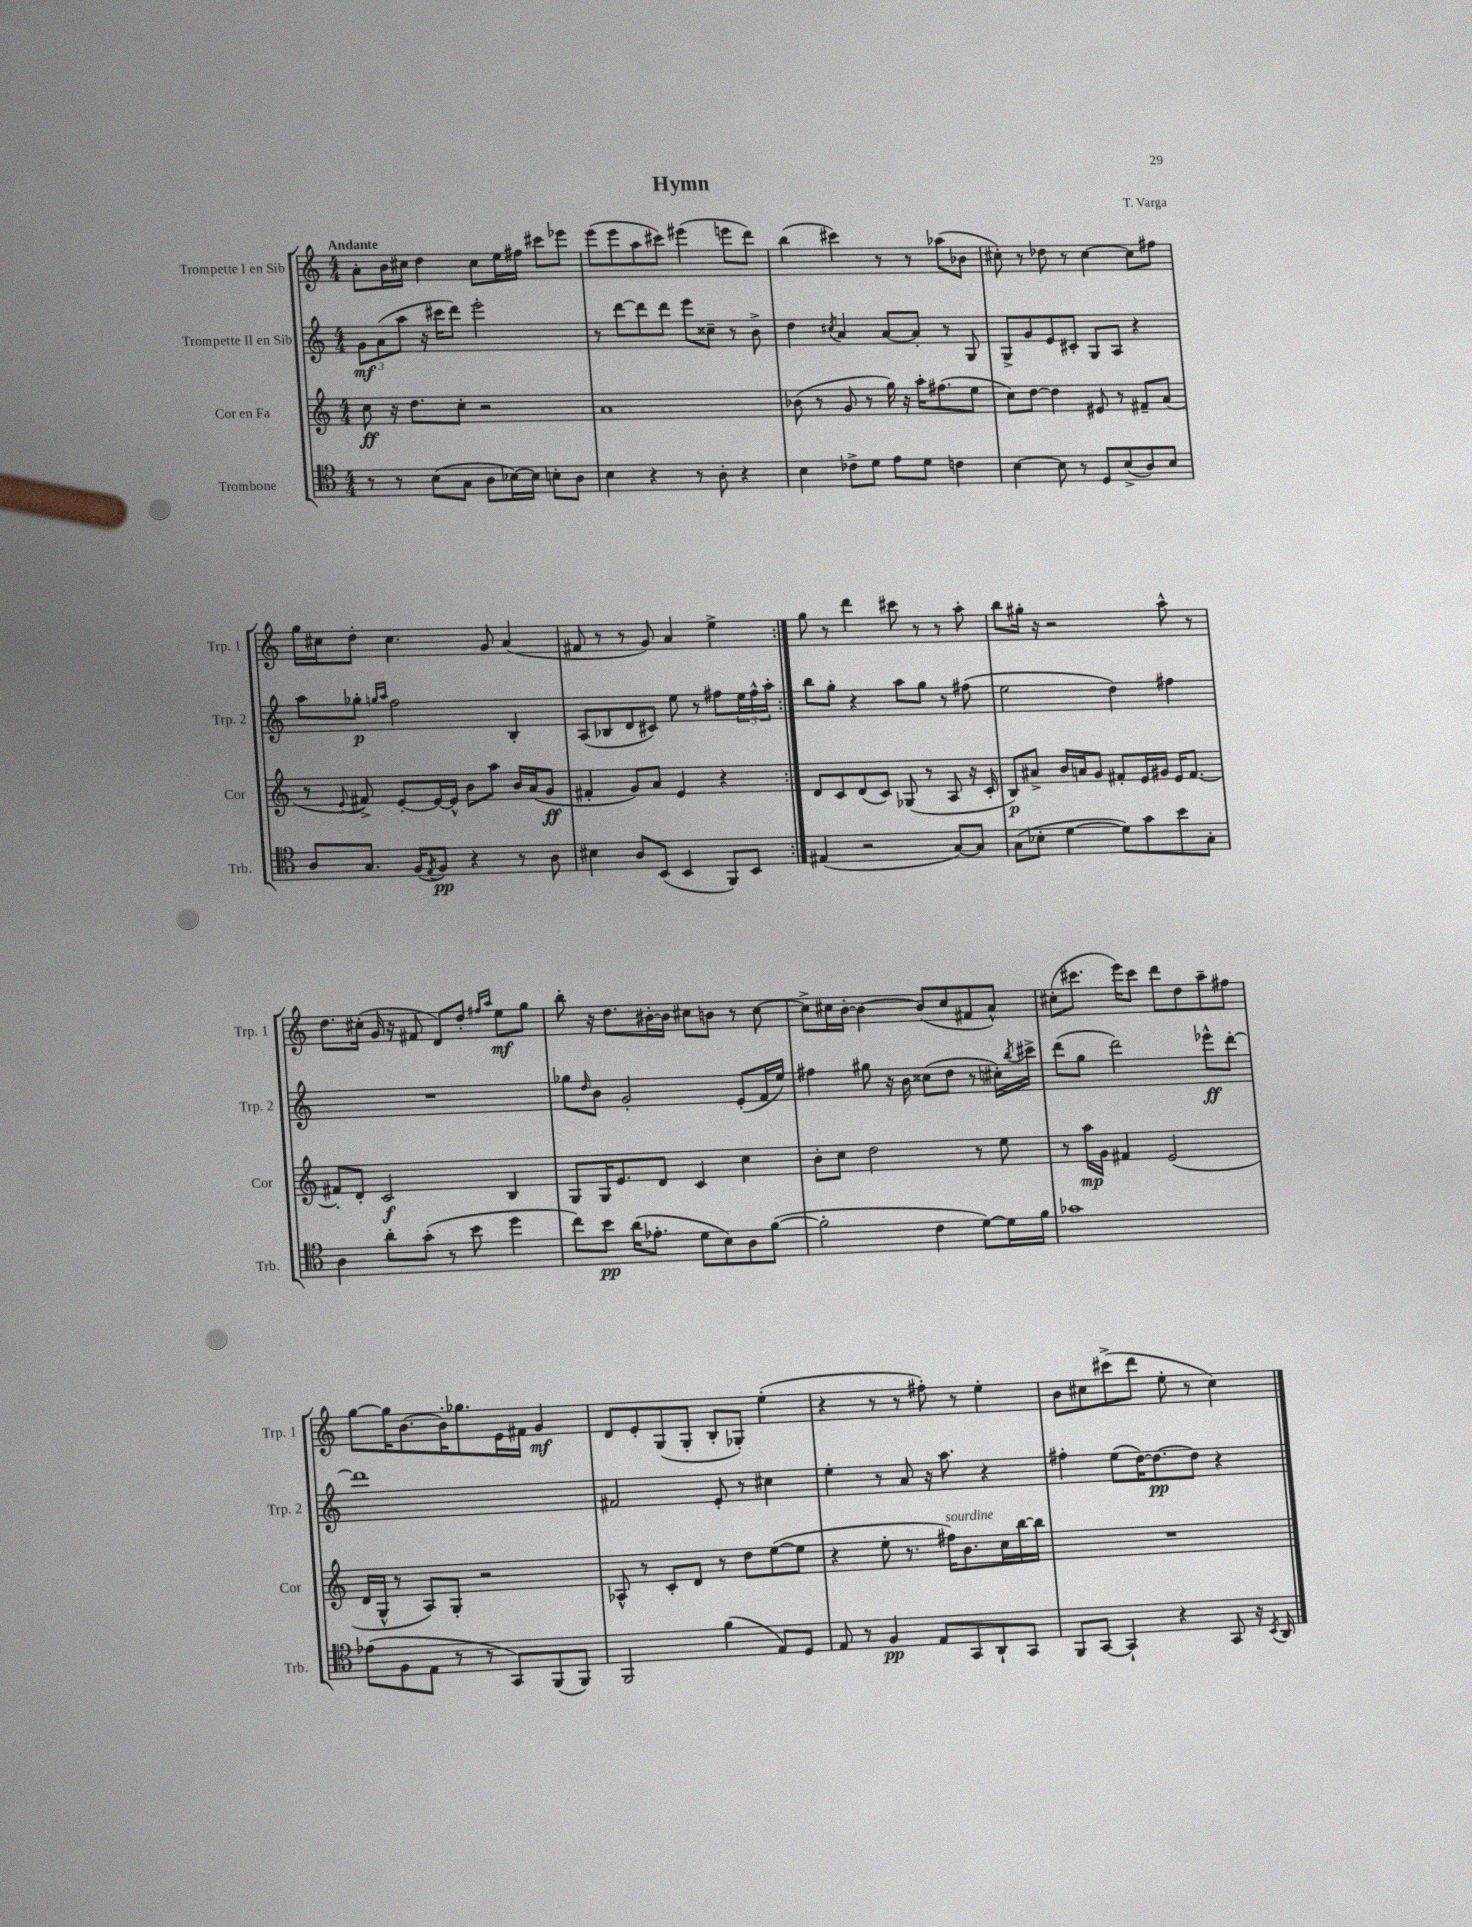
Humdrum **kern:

**kern	**kern	**kern	**kern
*staff4	*staff3	*staff2	*staff1
*clefC4	*clefG2	*clefG2	*clefG2
*k[]	*k[]	*k[]	*k[]
*M4/4	*M4/4	*M4/4	*M4/4
8r	8cc	12g	8a'
.	.	(12a	.
8r	16r	.	16b
.	.	12aa	.
.	8.dd	.	16cc#
(8B	.	16r	4dd
.	.	16ccc#	.
8G	8cc'	8ddd)	.
8A	2r	2eee'	8cc#
[16B-)	.	.	16ee
16B-]	.	.	16ff#
8B'	.	.	8ccc#
8A	.	.	8eee-
=	=	=	=
4B	1a	8r	(8eee
.	.	[8ddd	8eee
4r	.	8ddd]	8aa
.	.	8ddd	8ccc#)
8r	.	8eee	(4eee#
8A'	.	8cc##~	.
4r	.	8r	8eee
.	.	8b^	8ddd)
=	=	=	=
4B	(8b-	4dd	(4bb
.	8r	.	.
.	.	8qcc#	.
8c-^	8g	4a	4ccc#)
8d	8r	.	.
8e	16gg)	[8a	8r
.	16r	.	.
8d	16aa'	8a']	8r
.	(8.ff#	.	.
4c	.	8r	(8aa-
.	8ee	8G	8b-
=	=	=	=
[4B	8cc)	8G^	8cc#')
.	[8dd	8g	8r
8B]	4dd]	8e	8dd-
8r	.	8c#'	8r
8D	8e#	8G	[4cc#
(8B^	8r	8A	.
8A)	8f#~	4r	8cc#]
8B	(8a	.	8ff#
=	=	=	=
8A	8r	8aa	16gg
.	.	.	16cc#
.	8qqe	.	.
8.G	8f#^)	8gg-'	8dd'
.	.	16qqgg	.
.	.	16qqaa	.
.	[8e'	2ff	4.cc#
(16F	.	.	.
8qE	.	.	.
8F)	16e_	.	.
.	16e^^]	.	.
4r	8b	.	.
.	8aa	.	8g
8r	16b	4B'	(4a
.	(16a	.	.
8A	8g	.	.
=	=	=	=
4B#	4f#'	(8A	8f#
.	.	8B-	8r
8A	8g)	8d	8r
(8BB	8a	8c#)	8g)
4BB	4e	8ee	4a
.	.	8r	.
8FF)	4r	8ff#	4ee^
8BB	.	24ee	.
.	.	24ff#^^	.
.	.	24aa'	.
=:|!	=:|!	=:|!	=:|!
(4E#	8d	8bb	8gg
.	8c	8gg'	8r
2r	(8d	4r	4ddd
.	8c)	.	.
.	(8G-	8aa	8ccc#
.	8r	8gg	8r
[8G)	8A	8r	8r
8G]	16r	(8ff#	8aa'
.	16c'	.	.
=	=	=	=
(8G	8B)	2ee	8bb
8B-'	8a#^	.	16gg#'
.	.	.	16r
[4d	16b	.	2r
.	16a	.	.
.	8g	.	.
8d])	8f#'	4dd)	.
8g	16e	.	.
.	16g#	.	.
8b	16e	4ff#	8aa^^
.	[8.f#	.	.
8G'	.	.	8r
=	=	=	=
4A	8f#']	1r	8.dd
.	8d'	.	.
.	.	.	(16cc#'
8a'	2c	.	16g
.	.	.	16r
(8g'	.	.	8f#
8r	.	.	8d)
8b	.	.	8dd'
.	.	.	16qqff#
.	.	.	16qqaa
4dd	4B	.	8ee
.	.	.	8gg
=	=	=	=
8cc)	8G	8gg-	8bb'
.	.	16qqdd	.
8b	16G	8b	16r
.	8.e	.	8.dd
(16a	.	2g'	.
8.e-'	.	.	.
.	8d	.	[16b#'
.	.	.	16b#]
8d	4c	.	8cc#
8B)	.	.	8b
8A	4cc	(8e'	8r
([8f	.	16f	[8cc#
.	.	16ee)	.
=	=	=	=
2f']	8b'	4ff#	8cc#^]
.	8cc	.	16cc#
.	.	.	[16b'
.	2dd	8gg#	4b_
.	.	16r	.
.	.	16b	.
4c	.	(8cc##	(8b]
.	.	8dd	8cc#
[8d)	8r	8r	8f#
16d]	8ee	16cc#')	8a^^)
.	.	8qbb	.
16f	.	16ccc#^	.
=	=	=	=
1g-	8r	(8ddd	(8cc#'
.	16aa	8gg	8.ccc#
.	16g	.	.
.	4f#	2ddd)	.
.	.	.	16eee)
.	.	.	8ccc#
.	(2e	.	8ddd
.	.	.	8dd
.	.	8eee-^^	8aa~
.	.	[8ddd'	8ff#
=	=	=	=
(8e-	16d	1ddd]	[8gg
.	16G^^	.	.
8F	8r	.	16gg]
.	.	.	[8.b
8E	8A)	.	.
8r	8G'	.	16b']
.	.	.	8.gg-
8r	2r	.	.
8GG)	.	.	16e
.	.	.	16f#
(8FF	.	.	4g
8FF)	.	.	.
=	=	=	=
2FF	8A-^^	2f#	8d
.	8r	.	8e'
.	8c'	.	(8G
.	8d	.	8G'
(4f	8r	8e'	8B'
.	8dd	8r	8G-')
8E)	([8ee	4cc#	(4ee'
8D	8ee]	.	.
=	=	=	=
8E	4r	4ee'	4r
8r	.	.	.
4F	8ee'	8r	8r
.	8.r	8a	8r
8E	.	16r	8ff#')
.	16ff#)	8.aa	.
8GG	8.b	.	8r
8AA`	.	4r	4ee'
.	16cc	.	.
8GG	[16bb	.	.
.	16bb]	.	.
=	=	=	=
8FF	1r	4ff#'	8b
[8GG	.	.	8cc#
4GG`]	.	(8ee	(8ccc#^
.	.	[16dd)	8ddd
.	.	8.dd_	.
4r	.	.	8ee'
.	.	8dd]	8r
8GG	.	4r	4cc#)
16r	.	.	.
8qBB	.	.	.
16AA	.	.	.
==	==	==	==
*-	*-	*-	*-
